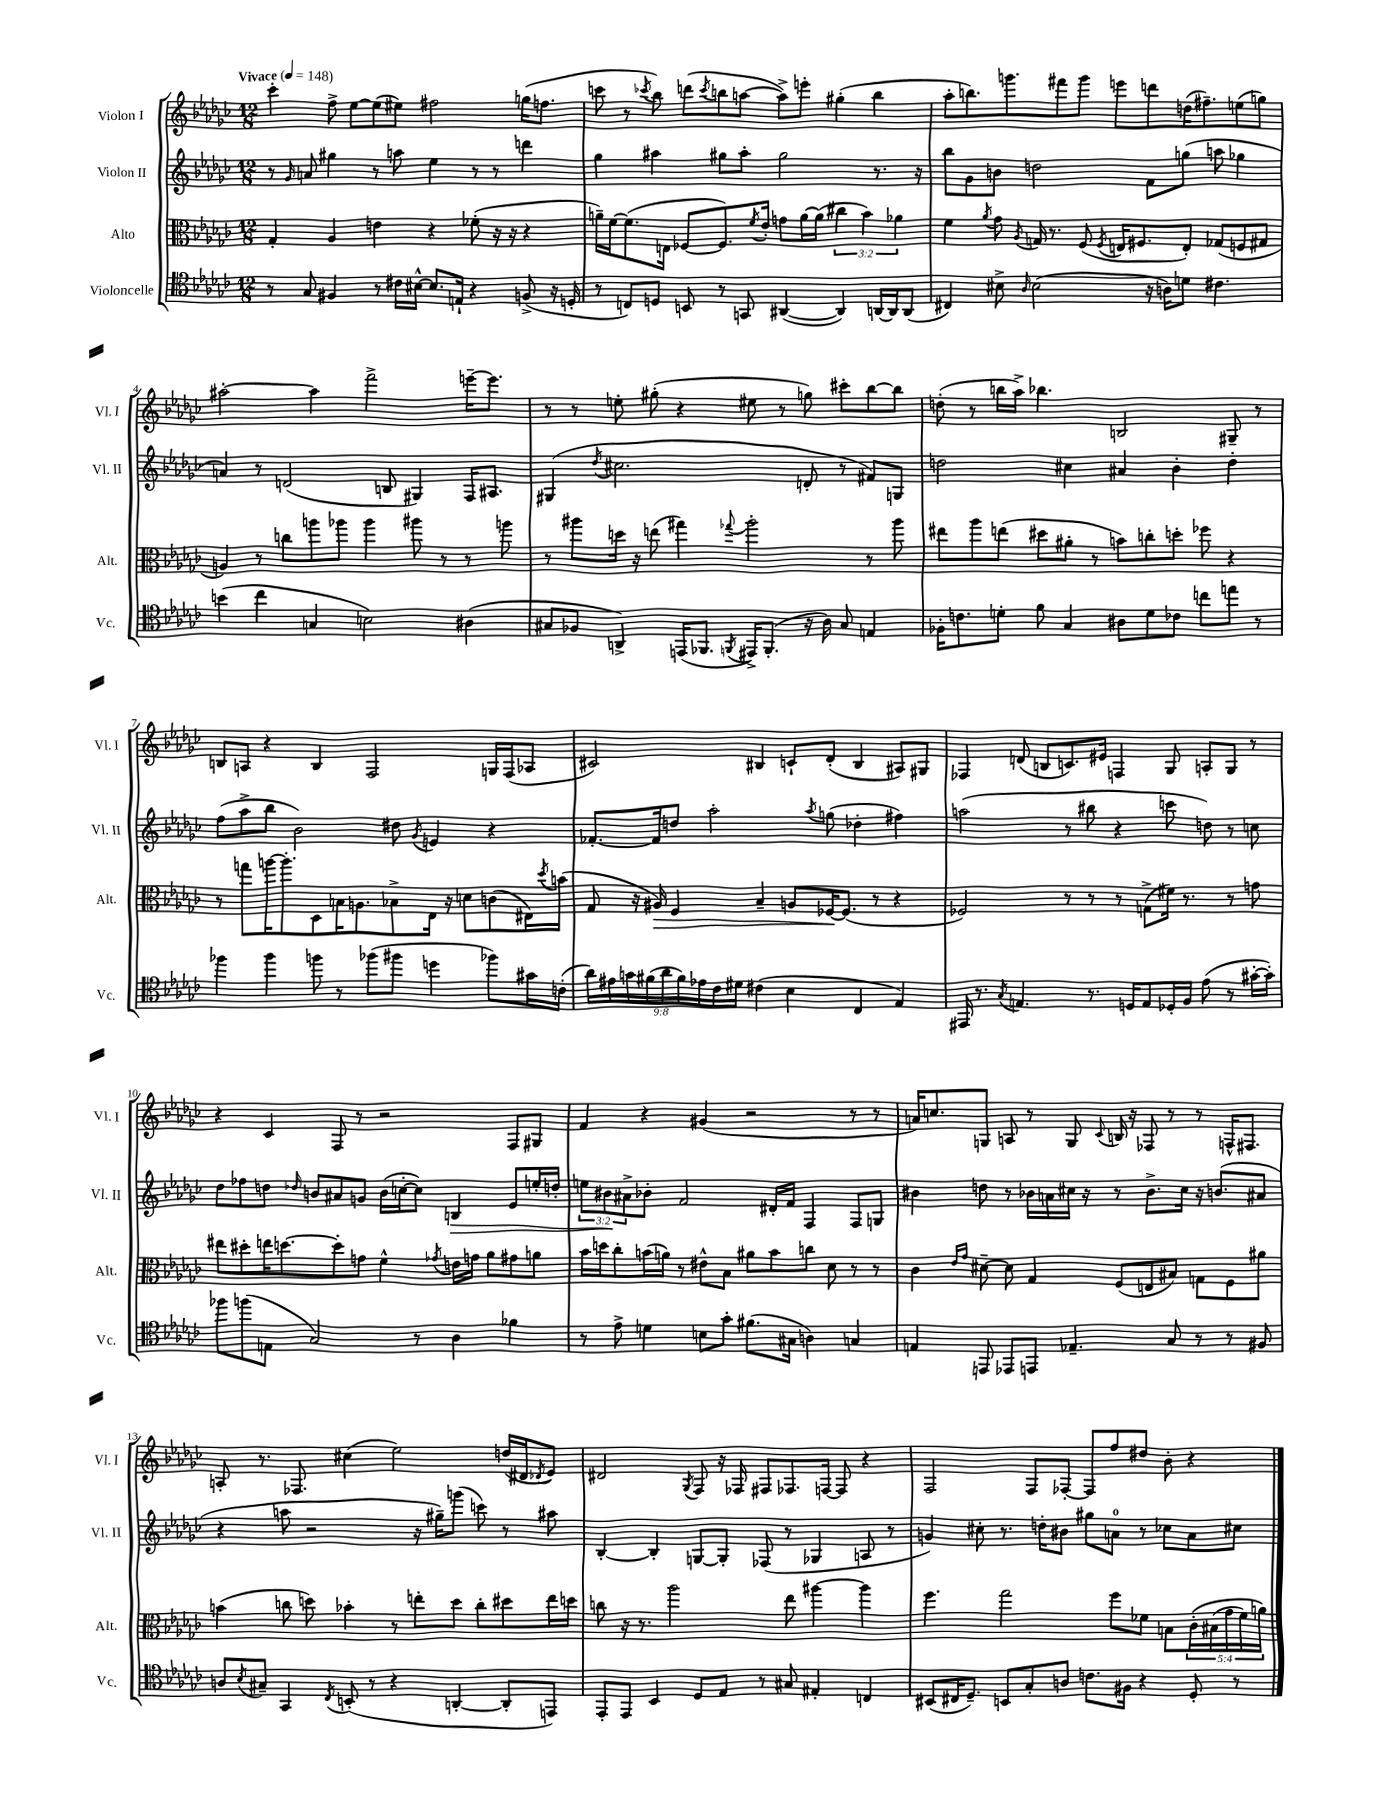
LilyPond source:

<<
\new StaffGroup <<
\new Staff = "s0" \with { instrumentName = "Violon I" shortInstrumentName = "Vl. I" } {
    \clef treble \key ges \major \numericTimeSignature \time 12/8 \tempo "Vivace" 4 = 148
    ces'''4-. f''8-> ees''8~ ees''8( eis''8) fis''2 g''16( f''8. |
    c'''8 r8 \acciaccatura { ces'''8 } bes''8) d'''8( \acciaccatura { ces'''8 } b''8 a''8~ a''8->) e'''8-. gis''4-.( b''4 |
    aes''8-. b''8.) g'''8. fis'''8 g'''8 e'''8 d'''8 d''16( fis''8.--) e''8( g''8) |
    ais''2~-. ais''4 f'''2-> e'''16~-- e'''8. |
    r8 r8 e''8-. gis''8-.( r4 eis''8 r8 g''8) cis'''8-. bes''8~ bes''8 |
    d''8-.( r8 b''16 aes''16->) bes''4. b2 gis8-- r8 |
    b8 a8 r4 b4 f2 g16 f16( aes8 |
    cis'2) bis4 c'8-! des'8-.( bis4 ais8) gis8 |
    fes4 d'8( b8 c'8.) eis'16 f4 ges8 a8-. ges8 r8 |
    r4 ces'4 f8 r8 r2 f8 gis8 |
    f'4 r4 gis'4( r2 r8 r8 |
    a'16) c''8. g8 a8 r8 g8 \appoggiatura { ces'8 } b16 r16 fes8 r8 r8 f16-^ fis8. |
    a8-. r8. fes8. cis''4( ees''2) d''16( dis'16 \acciaccatura { des'8 } ees'8) |
    dis'2 \acciaccatura { ges8 } f8 r16 fes16 fis8 fes8. f16~ f8 r4 |
    f2 f8 fes8~-. fes8 f''8 dis''8 bes'8-. r4 \bar "|." |
}
\new Staff = "s1" \with { instrumentName = "Violon II" shortInstrumentName = "Vl. II" } {
    \clef treble \key ges \major \numericTimeSignature \time 12/8 \override Staff.TupletNumber.text = #tuplet-number::calc-fraction-text
    r8 \grace { ges'16 } a'8 gis''4 r8 a''8 ees''4 r8 r8 d'''4 |
    ges''4 ais''4 gis''8 ais''8-. gis''2 r8. r16 |
    bes''8 ges'8 b'8 d''2 f'8 g''8( a''8 ges''4 |
    a'4) r8 d'2( b8 gis4) f16 ais8. |
    gis4( \acciaccatura { des''8 } cis''2. d'8-. r8 fis'8) g8 |
    d''2 cis''4 ais'4 bes'4-. d''4-. |
    f''8( aes''8-> bes''8 bes'2) dis''8 \acciaccatura { ges'8 } e'4 r4 |
    fes'8.~-. fes'16 d''8 aes''2-. \acciaccatura { aes''8 } g''8( des''4-. fis''4) |
    a''2( r8 bis''8 r4 c'''8 d''8) r8 c''8 |
    des''8 fes''8 d''8 \grace { des''16 } b'8 ais'8 g'8 b'16( c''16~-. c''8) b4\> ees'8 e''16-. d''16-. |
    \tuplet 3/2 { e''8 bis'8\! ais'8-> } bes'8-. f'2 dis'16-. f'16 f4 f8 g8 |
    bis'4 d''8 r8 bes'16 a'16 cis''16 r16 r8 bes'8.-> cis''16 r16 b'8.( ais'8 |
    r4 a''8 r2 r16 gis''16--) g'''8( c'''8) r8 ais''8 |
    bes4~-. bes4-. g8~ g8-. fes8( r8 ges4 a8 r8 |
    g'4) cis''8-. r8. d''16-. bis'8 gis''8 a'8-0 r8 ces''8 a'8 cis''8 \bar "|." |
}
\new Staff = "s2" \with { instrumentName = "Alto" shortInstrumentName = "Alt." } {
    \clef alto \key ges \major \numericTimeSignature \time 12/8 \override Staff.TupletNumber.text = #tuplet-number::calc-fraction-text
    ges4-. aes4 e'4 r4 fes'8-.( r16 r16 r4 |
    a'16--) f'16~ f'8.( e16 fes8~ fes8.) \acciaccatura { f'8 } ees'16-. g'8 a'16~ a'16( \tuplet 3/2 { cis''4 bes'4) aes'4 } |
    f'4 \acciaccatura { aes'8 } ges'8 \acciaccatura { aes8 } g16 r8. f8( \acciaccatura { f8 } e16 fis8. e8-.) ges8( f8 gis8 |
    a4) r8 c''8 a''8 aes''8 aes''4 ais''8 r8 r8 a''8 |
    r8 ais''8 d''16 r16 e''8( gis''4) \appoggiatura { ges''8 } ais''2-. r8 ais''8 |
    eis''8 aes''8 e''8( dis''8 ais'8-. r8 b'8) c''8-. d''8-. fes''8 r4 |
    r8 g''8 a''16~ a''8.-. des8 b16 a8. bes8-> ees16 r16 d'8 c'8( eis16) \acciaccatura { des''8 } b'16( |
    ges8 r16 ais16\>) f4 bes4-- a8 fes16~\! fes8.( r8 r4 |
    fes2) r8 r8 r8 g8->( fis'16) r8. r8 g'8 |
    eis''8 dis''8-. e''16 d''8.~ d''8-. g'8 f'4-^ \acciaccatura { ges'8 } e'16 g'16 aes'8 gis'8 a'8 |
    bes'16 d''16 ces''8-. b'16( a'16) r8 eis'8-^ bes8 ais'8 b'8 c''8 des'8 r8 r8 |
    ces'4 \grace { ees'16 ges'16 } dis'8~-- dis'8 ges4 f8( e8 bis8) g8 f8 ais'8 |
    b'4( c''8 d''8) bes'4-. r8 e''8-. d''8 c''8-. dis''8 e''16 d''16 |
    c''8 r16 r8. aes''2 ees''8 ais''4~ ais''4 |
    f''4. ges''2 f''8 fes'8 b8 \tuplet 5/4 { ces'16-.\( bis16( ges'16 fes'16) a'16\) } \bar "|." |
}
\new Staff = "s3" \with { instrumentName = "Violoncelle" shortInstrumentName = "Vc." } {
    \clef tenor \key ges \major \numericTimeSignature \time 12/8 \override Staff.TupletNumber.text = #tuplet-number::calc-fraction-text
    r8 ges8 fis4 r8 cis'16 bis16~-^ bis8. e16-! r4 f8->( r16 d16-. |
    r8 c8) d8 b,8 r8 g,8 ais,4~( ais,4) a,16~ a,16 a,8( |
    cis4) bis8-> \grace { aes16 } bis2( r16 a16) d'8 cis'4. |
    b'4( ces''4 g4 b2) ais4( |
    gis8 fes8 a,4->) e,16( fes,8. \acciaccatura { f,8 } eis,16->) f,8.-.( r16 aes16) gis8 e4 |
    fes16-. c'8. d'8-. f'8 ges4 ais8 d'8 ces'8 c''8 e''8 r8 |
    fes''4 fes''4 f''8 r8 fes''8( fis''8 d''4 fes''8) gis'16 c'16-.( |
    \tuplet 9/8 { aes'16) eis'16 g'16 fis'16( aes'16 fis'16) ees'16 ces'16 dis'16 } cis'4( bes4 ces4 ees4) |
    eis,16 r8. \acciaccatura { ges8 } e4. r8. d16 e8 des16-. f16 ees'8( r8 gis'16~-. gis'16-.) |
    fes''8 f''8( e8 ges2) r8 aes4 fes'4 |
    r8 ees'8-> d'4 b8 ges'8-. fis'8.( gis16 a4) g4 |
    e4 e,8 ees,8 e,8 ees4.-- ges8 r8 r8 fis8 |
    a8 \acciaccatura { bes8 } gis8-- ges,4 \acciaccatura { ces8 } b,8-.( r8 r4 a,4~-. a,8-. e,8) |
    ees,8-. ees,8 bes,4 des8 ees8 r8 gis8 eis4-. c4 |
    bis,8( cis16 des8.--) b,8 ges8-. a8 c'8. fis16 r4 des8-. r8 \bar "|." |
}
>>
>>
